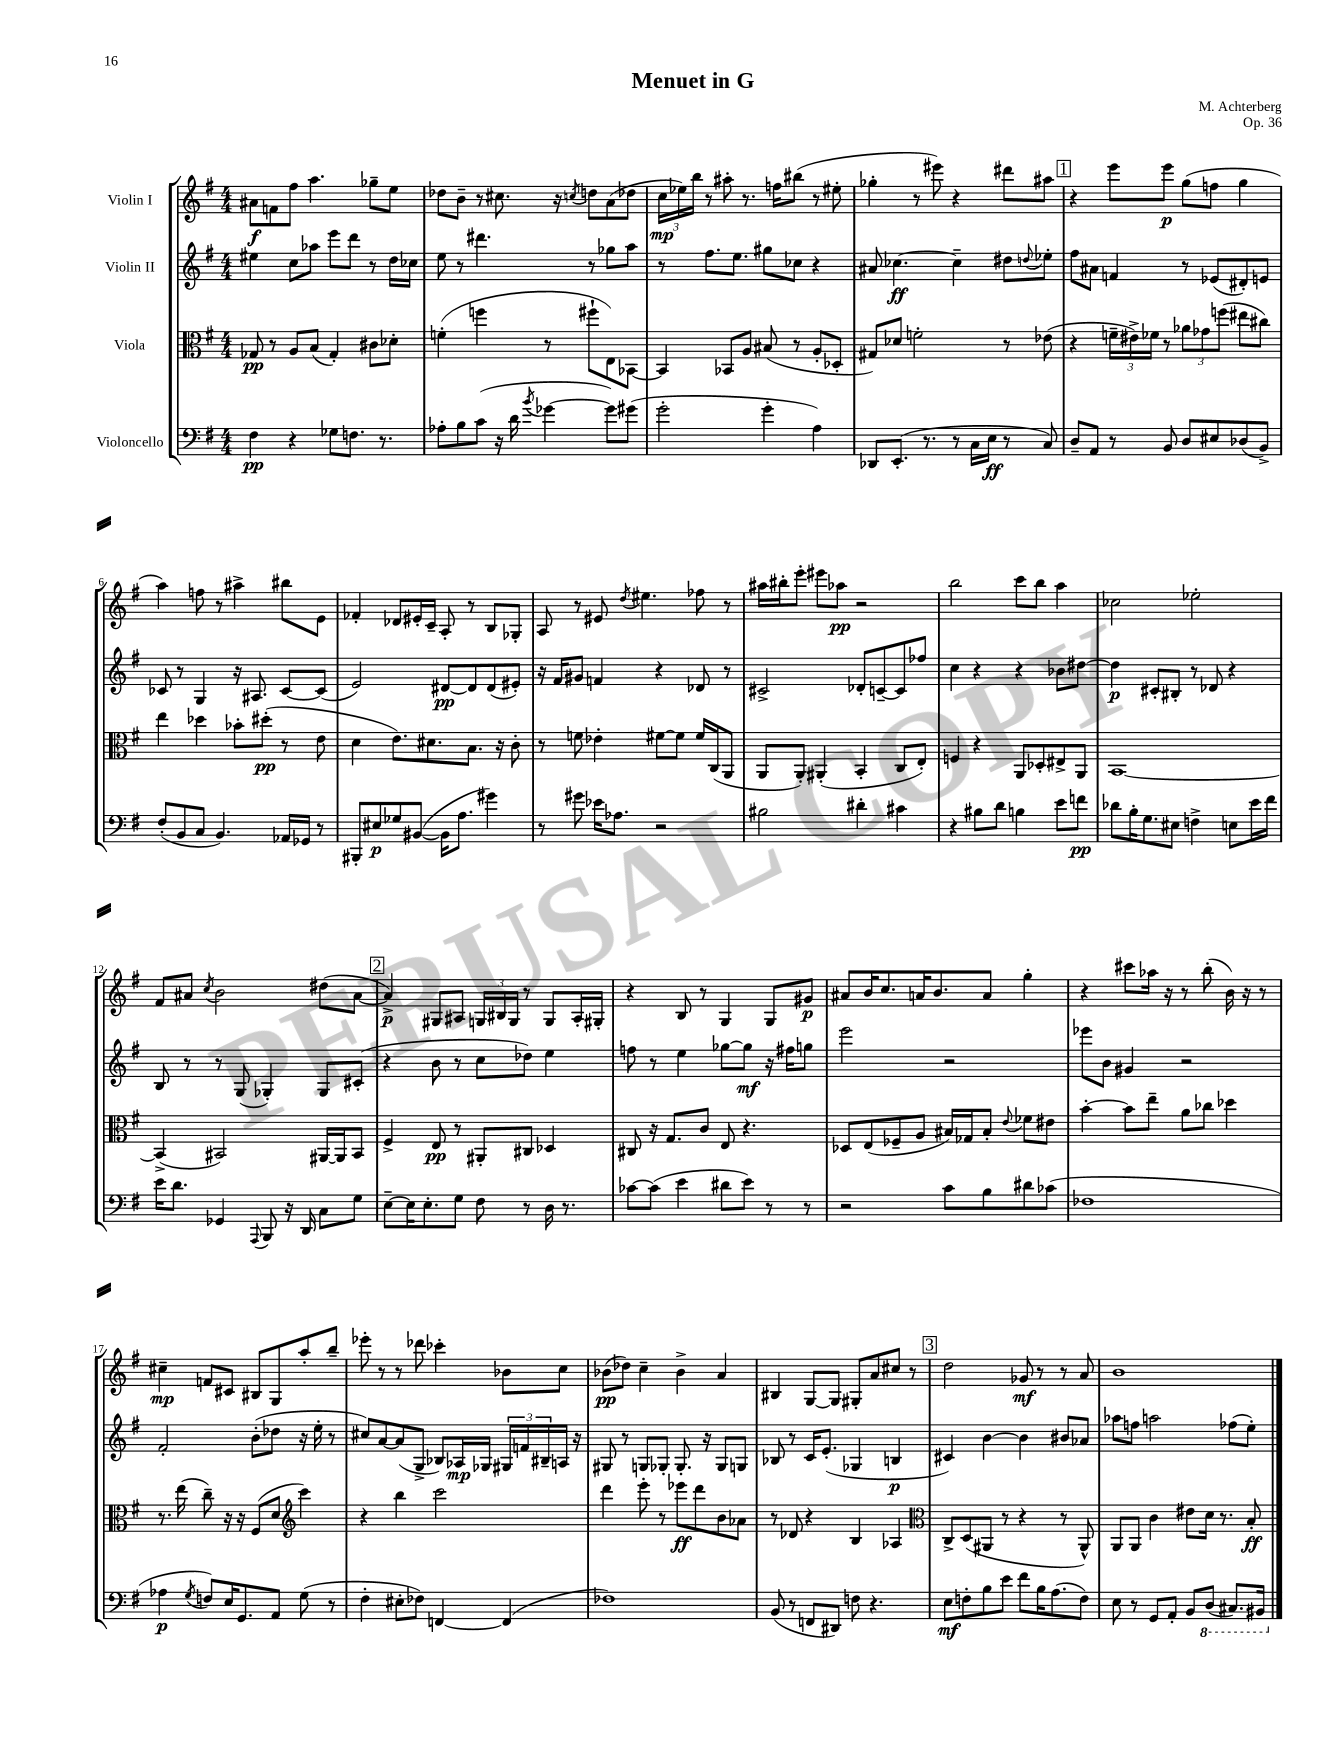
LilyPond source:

\header { title = "Menuet in G" composer = "M. Achterberg" opus = "Op. 36" }
<<
\new StaffGroup <<
\new Staff = "s0" \with { instrumentName = "Violin I" } {
    \clef treble \key g \major \numericTimeSignature \time 4/4
    ais'8\f f'8 fis''8 a''4. ges''8-- e''8 |
    des''8 b'8-- r8 cis''8. r16 \acciaccatura { c''8 } d''8 a'8( des''8 |
    \tuplet 3/2 { c''16\mp ees''16) b''16 } r8 ais''8-. r8. f''16 bis''8( r8 eis''8-. |
    ges''4-. r8 eis'''8) r4 dis'''8 ais''8 |
    \mark \markup { \box "1" } r4 e'''8 e'''8\p g''8( f''8 g''4 |
    a''4) f''8 r8 ais''4-> bis''8 e'8 |
    fes'4-. des'8 eis'16-. c'16-- a8-. r8 b8 ges8-. |
    a8 r8 eis'8 \acciaccatura { d''8 } eis''4. fes''8 r8 |
    ais''16 bis''16-. e'''8-. eis'''8 aes''8\pp r2 |
    b''2 c'''8 b''8 a''4 |
    ces''2 ees''2-. |
    fis'8 ais'8 \acciaccatura { c''8 } b'2 dis''8( ais'8~ |
    \mark \markup { \box "2" } ais'4->\p) gis8 ais8 \tuplet 3/2 { g16 bis16 g16 } r8 g8 ais16-. gis16-. |
    r4 b8 r8 g4 g8 gis'8\p |
    ais'8 b'16 c''8. a'16 b'8. a'8 g''4-. |
    r4 cis'''8 aes''16 r16 r8 b''8-.( b'16) r16 r8 |
    cis''4--\mp f'8 cis'8 bis8 g8 a''8-. b''8-- |
    ees'''8-. r8 r8 des'''8 ces'''4-. bes'8 c''8 |
    bes'8\pp( des''8) c''4-- bes'4-> a'4 |
    bis4 g8~ g8 gis8-. a'8 cis''8 r8 |
    \mark \markup { \box "3" } d''2 ges'8\mf r8 r8 a'8 |
    b'1 \bar "|." |
}
\new Staff = "s1" \with { instrumentName = "Violin II" } {
    \clef treble \key g \major \numericTimeSignature \time 4/4
    eis''4 c''8 aes''8 e'''8 d'''8 r8 d''16 ces''16 |
    e''8 r8 dis'''4. r8 ges''8 a''8 |
    r8 fis''8. e''8. gis''8 ces''8 r4 |
    ais'8 ces''4.~\ff ces''4-- dis''8 \appoggiatura { d''8 } ees''8-. |
    \mark \markup { \box "1" } fis''8 ais'8 f'4 r8 ees'8( dis'8-.) e'8 |
    ces'8 r8 g4 r16 ais8. ces'8~ ces'8( |
    e'2) dis'8~\pp dis'8 dis'8( eis'8-.) |
    r16 fis'16 gis'8 f'4 r4 des'8 r8 |
    cis'2-> des'8-. c'8~-- c'8 fes''8 |
    c''4 r4 r4 bes'8 dis''8~ |
    dis''4\p cis'8-. bis8-. r8 des'8 r4 |
    b8 r8 r8 g8( ges4-.) ges8 cis'8-.( |
    \mark \markup { \box "2" } r4 b'8 r8 c''8 des''8) e''4 |
    f''8 r8 e''4 ges''8~ ges''8\mf r16 fis''16 g''8 |
    e'''2 r2 |
    ees'''8 b'8 gis'4 r2 |
    fis'2-. b'8-.( des''8 r16 e''16-. r8 |
    cis''8) a'8~ a'8( g8-> bes8) aes16\mp ges16 \tuplet 3/2 { gis16 f'16 bis16-- } a16 r16 |
    gis8 r8 g8 ges8-. ges8.-. r16 ges8 g8 |
    bes8 r8 c'16 e'8.-.( ges4 b4\p |
    \mark \markup { \box "3" } cis'4) b'4~ b'4 bis'8 aes'8 |
    aes''8 f''8 a''2 fes''8( e''8-.) \bar "|." |
}
\new Staff = "s2" \with { instrumentName = "Viola" } {
    \clef alto \key g \major \numericTimeSignature \time 4/4
    ges8\pp r8 a8 b8( ges4-.) cis'8 des'8-. |
    f'4-.( f''4 r8 fis''8-! e8) bes,8~ |
    bes,4 bes,8 a8 bis8( r8 a8-. des8-. |
    gis8) des'8 f'2-. r8 ees'8( |
    \mark \markup { \box "1" } r4 \tuplet 3/2 { f'16-- eis'16->) fes'16 } r8 \tuplet 3/2 { aes'8 ges'8 f''8( } eis''8 cis''8) |
    e''4 des''4 bes'8-. dis''8-.\pp( r8 e'8 |
    d'4 e'8.) dis'8. b8. r16 c'8-. |
    r8 f'8 ees'4-. fis'8~ fis'8 fis'16 c16( a,8 |
    a,8 a,8-.) ais,4-.( b,4-. c8 e8-.) |
    f4 r4 a,8 des8-. eis8-> a,8 |
    b,1~ |
    b,4->( bis,2) ais,16~ ais,16 bis,8 |
    \mark \markup { \box "2" } fis4-> e8\pp r8 ais,8-. cis8 des4 |
    cis8 r16 g8. c'8 e8 r4. |
    des8 e8( fes8-- a8 bis16) ges16 bis8-. \appoggiatura { e'8 } fes'8 eis'8 |
    b'4~-. b'8 e''8-- a'8 ces''8 des''4 |
    r8. e''16( c''8--) r16 r16 fis8( d'8 \clef treble c'''4) |
    r4 b''4 c'''2 |
    d'''4 e'''8-. r8 ees'''8\ff d'''8 b'8 aes'8 |
    r8 des'8 r4 b4 aes4 |
    \mark \markup { \box "3" } \clef alto c8-> d8( ais,8 r8 r4 r8 ais,8-^) |
    a,8 a,8 c'4 eis'8 d'16 r8. b8-.\ff \bar "|." |
}
\new Staff = "s3" \with { instrumentName = "Violoncello" } {
    \clef bass \key g \major \numericTimeSignature \time 4/4
    fis4\pp r4 ges8 f8. r8. |
    aes8-. b8 c'8( r16 d'16 \acciaccatura { b'8 } ges'4~ ges'8) gis'8( |
    g'2-. g'4-. a4) |
    des,8 e,8.-.( r8. r8 c16 e16\ff r8 c8) |
    \mark \markup { \box "1" } d8-- a,8 r8 b,8 d8 eis8 des8( b,8->) |
    fis8-.( b,8 c8 b,4.) aes,16 ges,16 r8 |
    bis,,8-. eis8\p ges8 bis,8~( bis,16 a8. gis'4) |
    r8 gis'8 ees'16 aes8. r2 |
    bis2 dis'4-. cis'4 |
    r4 bis8 d'8 b4 e'8 f'8\pp |
    des'8 b16-. g8. eis8 f4-> e8 e'16 fis'16 |
    e'16 d'8. ges,4 \appoggiatura { a,,8 } b,,8 r16 d,16 c8 g8 |
    \mark \markup { \box "2" } e8~-- e16 e8.-. g8 fis8 r8 d16 r8. |
    ces'8~ ces'8( e'4 dis'8 e'8) r8 r8 |
    r2 c'8 b8 dis'8 ces'8( |
    fes1 |
    aes4\p \acciaccatura { g8 } f8) e16 g,8. a,8 g8( r8 |
    fis4-. eis8-. fes8) f,4~ f,4( |
    fes1) |
    b,8( r8 f,8 dis,8) f8 r4. |
    \mark \markup { \box "3" } e8\mf f8-. b8 e'8 fis'8 b16 a8.( f8) |
    e8 r8 g,8 a,8-. b,8 \ottava #-1 d,8( cis,8.) bis,,16 \ottava #0 \bar "|." |
}
>>
>>
